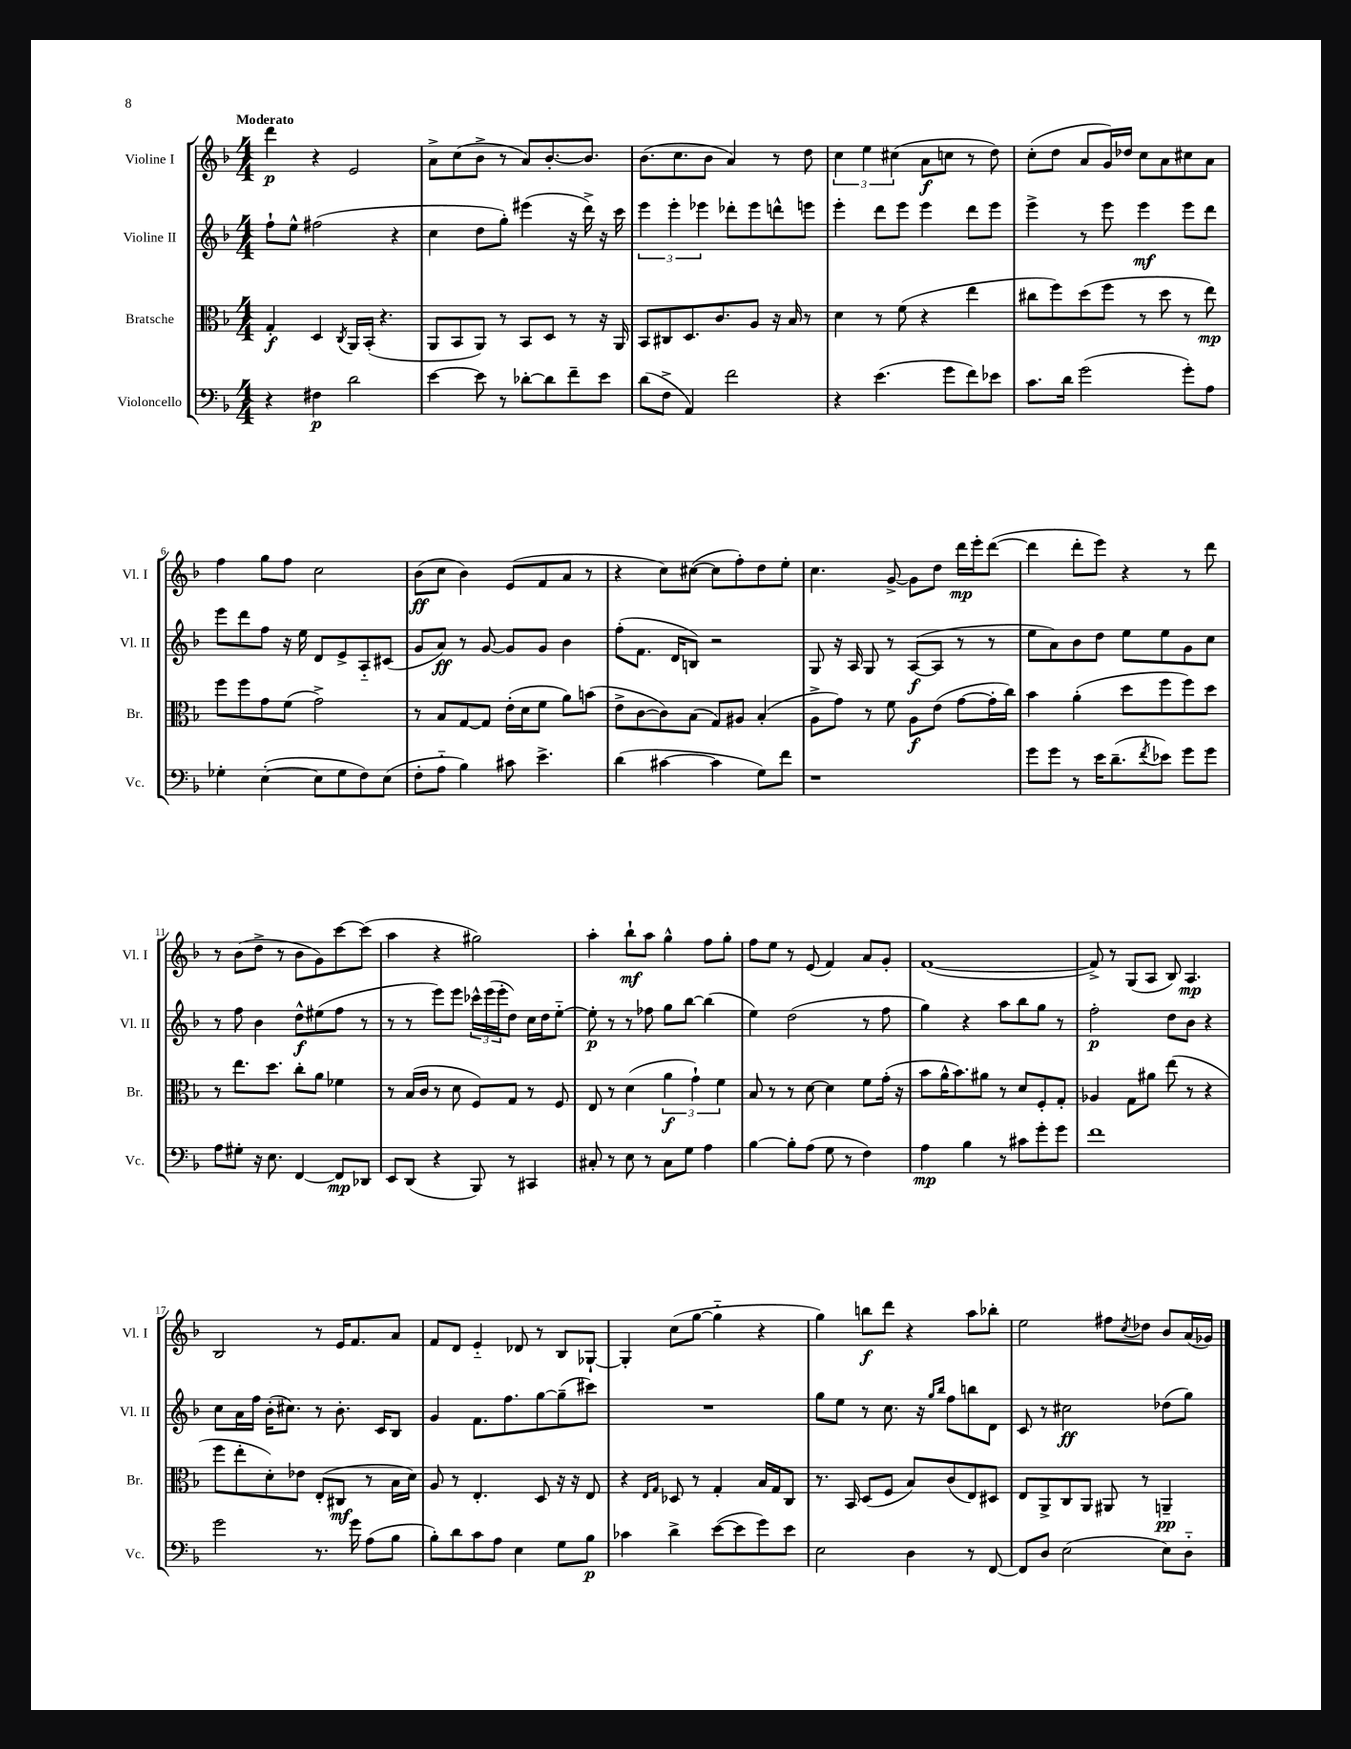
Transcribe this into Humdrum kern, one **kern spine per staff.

**kern	**kern	**kern	**kern
*staff4	*staff3	*staff2	*staff1
*clefF4	*clefC3	*clefG2	*clefG2
*k[b-]	*k[b-]	*k[b-]	*k[b-]
*M4/4	*M4/4	*M4/4	*M4/4
4r	4G'/	8ff`\L	4ddd\
.	.	8ee^^\J	.
4F#\	4D/	(2ff#\	4r
.	8qC/	.	.
2d\	16AA/LL	.	2e/
.	(16BB-'/JJ	.	.
.	4.r	.	.
.	.	4r	.
=	=	=	=
[4e\	8AA/L	4cc\	8a^\L
.	8BB-/	.	(8cc\
8e\]	8AA/J)	8dd\L	8b-^\J
8r	8r	8gg'\J)	8r
[8d-'\L	8BB-/L	(4eee#\	8a/L)
8d-\]	8D/J	.	[8.b-'/
8f~\	8r	16r	.
.	.	16ddd^\)	8.b-/]J
8e\J	16r	16r	.
.	16AA/	16ccc\	.
=	=	=	=
(8d\L	8BB-/L	6eee\	(8.b-\L
8F^\J	8C#/	.	.
.	.	6eee'\	.
.	.	.	8.cc\
4AA/)	8.D/	.	.
.	.	6eee-\	.
.	.	.	8b-\J
.	8.c/	.	.
2f\	.	8ddd-'\L	4a/)
.	8A/J	8eee-\	.
.	16r	8ddd^^\	8r
.	16B-/	.	.
.	8r	8eee\J	8dd\
=	=	=	=
4r	4d\	4eee'\	6cc\
.	.	.	6ee\
(4.e\	8r	8ddd\L	.
.	.	.	(6cc#\
.	(8f\	8eee\J	.
.	4r	4eee\	8a\L
8g\L	.	.	8cc\J
8f\)	4ee\	8ddd\L	8r
8e-\J	.	8eee\J	8dd\)
=	=	=	=
8.c\L	8cc#\L	4eee^\	(8cc'\L
.	8ff\)	.	8dd\J
16d\Jk	.	.	.
(2g\	(8dd\	8r	8a/L
.	8ff\J	8eee\	16g/L)
.	.	.	16dd-/JJ
.	8r	4eee\	8cc\L
.	8dd\	.	8a\
8g'\L)	8r	8eee\L	8cc#\
8A\J	8ee\)	8ddd\J	8a\J
=	=	=	=
4G-'\	8ff\L	8eee\L	4ff\
.	8ff\	8ddd\	.
([4E'\	8g\	8ff\J	8gg\L
.	(8f\J	16r	8ff\J
.	.	16ee\	.
8E\]L	2g^\)	8d/L	2cc\
8G-\	.	8e^/	.
8F\)	.	8A'~/	.
(8E\J	.	(8c#/J	.
=	=	=	=
8F'\L	8r	8g/L	(8b-\L
8A'~\J	8B-/L	8a/J)	8cc\J
4B-\)	[8G/	8r	4b-\)
.	8G/]J	[8g/	.
8c#\	(16e'\LL	8g/]L	(8e/L
.	16d\J	.	.
4.e^\	8f\J	8g/J	8f/
.	8a\L)	4b-\	8a/J
.	(8b\J	.	8r
=	=	=	=
(4d\	8e^\L	(8ff'\L	4r
.	[8c\	8.f\J	.
[4c#\	8c\])	.	8cc\L)
.	.	16d/LK	.
.	(8B-\J	8B/J)	([8cc#\J
4c#\]	8G/L)	2r	8cc#\]L
.	8A#/J	.	8ff'\)
8G\L)	(4B-'/	.	8dd\
8f\J	.	.	8ee'\J
=	=	=	=
1r	8A^\L	8G/	4.cc\
.	8g\J)	16r	.
.	.	16A/	.
.	8r	8G/	.
.	8f\	8r	[8g^/
.	8A\L	([8A/L	8g\]L
.	(8e\J	8A/]J	8dd\J
.	[8g\L	8r	16ddd\LL
.	.	.	16eee'\J
.	16g'\]L	8r	([8ddd\J
.	16cc\JJ)	.	.
=	=	=	=
8g\L	4b-\	8ee\L	4ddd\]
8g\J	.	8a\)	.
8r	(4a'\	8b-\	8ddd'\L
16e\LK	.	8dd\J	8eee\J)
(8.d~\	.	.	.
.	8dd\L	8ee\L	4r
8qf/	.	.	.
8e-\J)	8ff\	8ee\	.
8g\L	8ff\)	8g\	8r
8g\J	8dd\J	8cc\J	8ddd\
=	=	=	=
8A\L	8r	8r	8r
8G#'\J	8.ee\L	8ff\	(8b-\L
16r	.	4b-\	8dd^\J
8.E\	8.dd\J	.	.
.	.	.	8r
[4FF/	8cc'\L	8dd^^\L	8b-\L
.	8a\J	(8ee#\	8g\)
8FF/]L	4f-\	8ff\J	[8ccc\
8DD-/J	.	8r	(8ccc\]J
=	=	=	=
8EE/L	8r	8r	4aa\
(8DD/J	(16B-/LL	8r	.
.	16c/JJ	.	.
4r	8r	8eee\L)	4r
.	8d\	8eee\J	.
8BBB-/)	8F/L)	24ccc-^^\LL	2gg#\)
.	.	(24eee\	.
.	.	24eee'\J	.
8r	8G/J	8dd\J)	.
4CC#/	8r	16cc\LL	.
.	.	16dd\J	.
.	8F/	[8ee'~\J	.
=	=	=	=
8C#'/	8E/	8ee'\]	4aa'\
8r	8r	8r	.
8E\	(4d\	8r	8bb-`\L
8r	.	8ff-\	8aa\J
8C#\L	6a\	8gg\L	4gg^^\
8G\J	.	[8bb-\J	.
.	6g`\)	.	.
4A\	.	(4bb-\]	8ff\L
.	6f\	.	.
.	.	.	8gg'\J
=	=	=	=
[4B-\	8B-/	4ee\)	8ff\L
.	8r	.	8ee\J
8B-'\]L	8r	(2dd\	8r
(8A\J	[8d\	.	(8e/
8G\	4d\]	.	4f/)
8r	.	.	.
4F\)	8f\L	8r	8a/L
.	(16g'\Jk	8ff\	8g'/J
.	16r	.	.
=	=	=	=
4A\	8b-\L	4gg\)	([1f
.	16a^^\K	.	.
.	8.b-\)	.	.
4B-\	.	4r	.
.	8a#\J	.	.
8r	8r	8aa\L	.
8c#\L	8d/L	8bb-\	.
8g'\	8F'/	8gg\J	.
8g\J	8G'/J	8r	.
=	=	=	=
1f	4A-/	2ff'\	8f^/])
.	.	.	8r
.	8G\L	.	(8G/L
.	8a#\J	.	8A/J
.	(8ee\	8dd\L	8B-/)
.	8r	8b-\J	4.A/
.	4r	4r	.
=	=	=	=
2g\	8ff\L	8cc\L	2B-/
.	8ee'\	16a\L	.
.	.	16ff\JJ	.
.	8d'\)	(16b-'\LK	.
.	.	8.cc#\J)	.
.	8e-\J	.	.
8.r	(8E'/L	8r	8r
.	8C#/J	8.b-'\	16e/LK
16g\	.	.	8.f/
(8A\L	8r	.	.
.	.	16c/LK	.
8B-\J	16B-\LL	8B-/J	8a/J
.	16d\JJ)	.	.
=	=	=	=
8B-'\L)	8A/	4g/	8f/L
8d\	8r	.	8d/J
8c\	4.E'/	8.f\L	4e'~/
8A\J	.	.	.
.	.	8.ff\	.
4E\	.	.	8d-/
.	8D/	[8gg\	8r
8G\L	16r	(8gg~\]	8B-/L
.	16r	.	.
8B-\J	8E/	8ccc#\J)	[8G-`/J
=	=	=	=
4c-\	4r	1r	4G-'/]
.	16qqE/LL	.	.
.	16qqG/JJ	.	.
4d^\	8D-/	.	(8cc\L
.	8r	.	[8gg\J
([8e\L	4G'/	.	4gg'~\]
8e\]	.	.	.
8g\)	16B-/LL	.	4r
.	16G/J	.	.
8e\J	8C/J	.	.
=	=	=	=
2E\	8.r	8gg\L	4gg\)
.	.	8ee\J	.
.	16BB-/	.	.
.	(8D/L	8r	8bb\L
.	8F/J	8.cc\	8ddd\J
4D\	8B-/L)	.	4r
.	.	16r	.
.	.	16qqgg/LL	.
.	.	16qqbb-/JJ	.
.	(8c/	8ff\L	.
8r	8E/)	8bb\	8aa\L
[8FF/	8D#/J	8d\J	8bb-'\J
=	=	=	=
8FF/]L	8E/L	8c/	2ee\
8D/J	8AA^/	8r	.
(2E\	8C/	2cc#\	.
.	8AA/J	.	.
.	8AA#/	.	8ff#\L
.	.	.	8qcc/
.	8r	.	8dd-\J
8E\L)	4AA~/	(8dd-\L	8b-/L
8D'~\J	.	8gg\J)	(16a/L
.	.	.	16g-/JJ)
==	==	==	==
*-	*-	*-	*-
